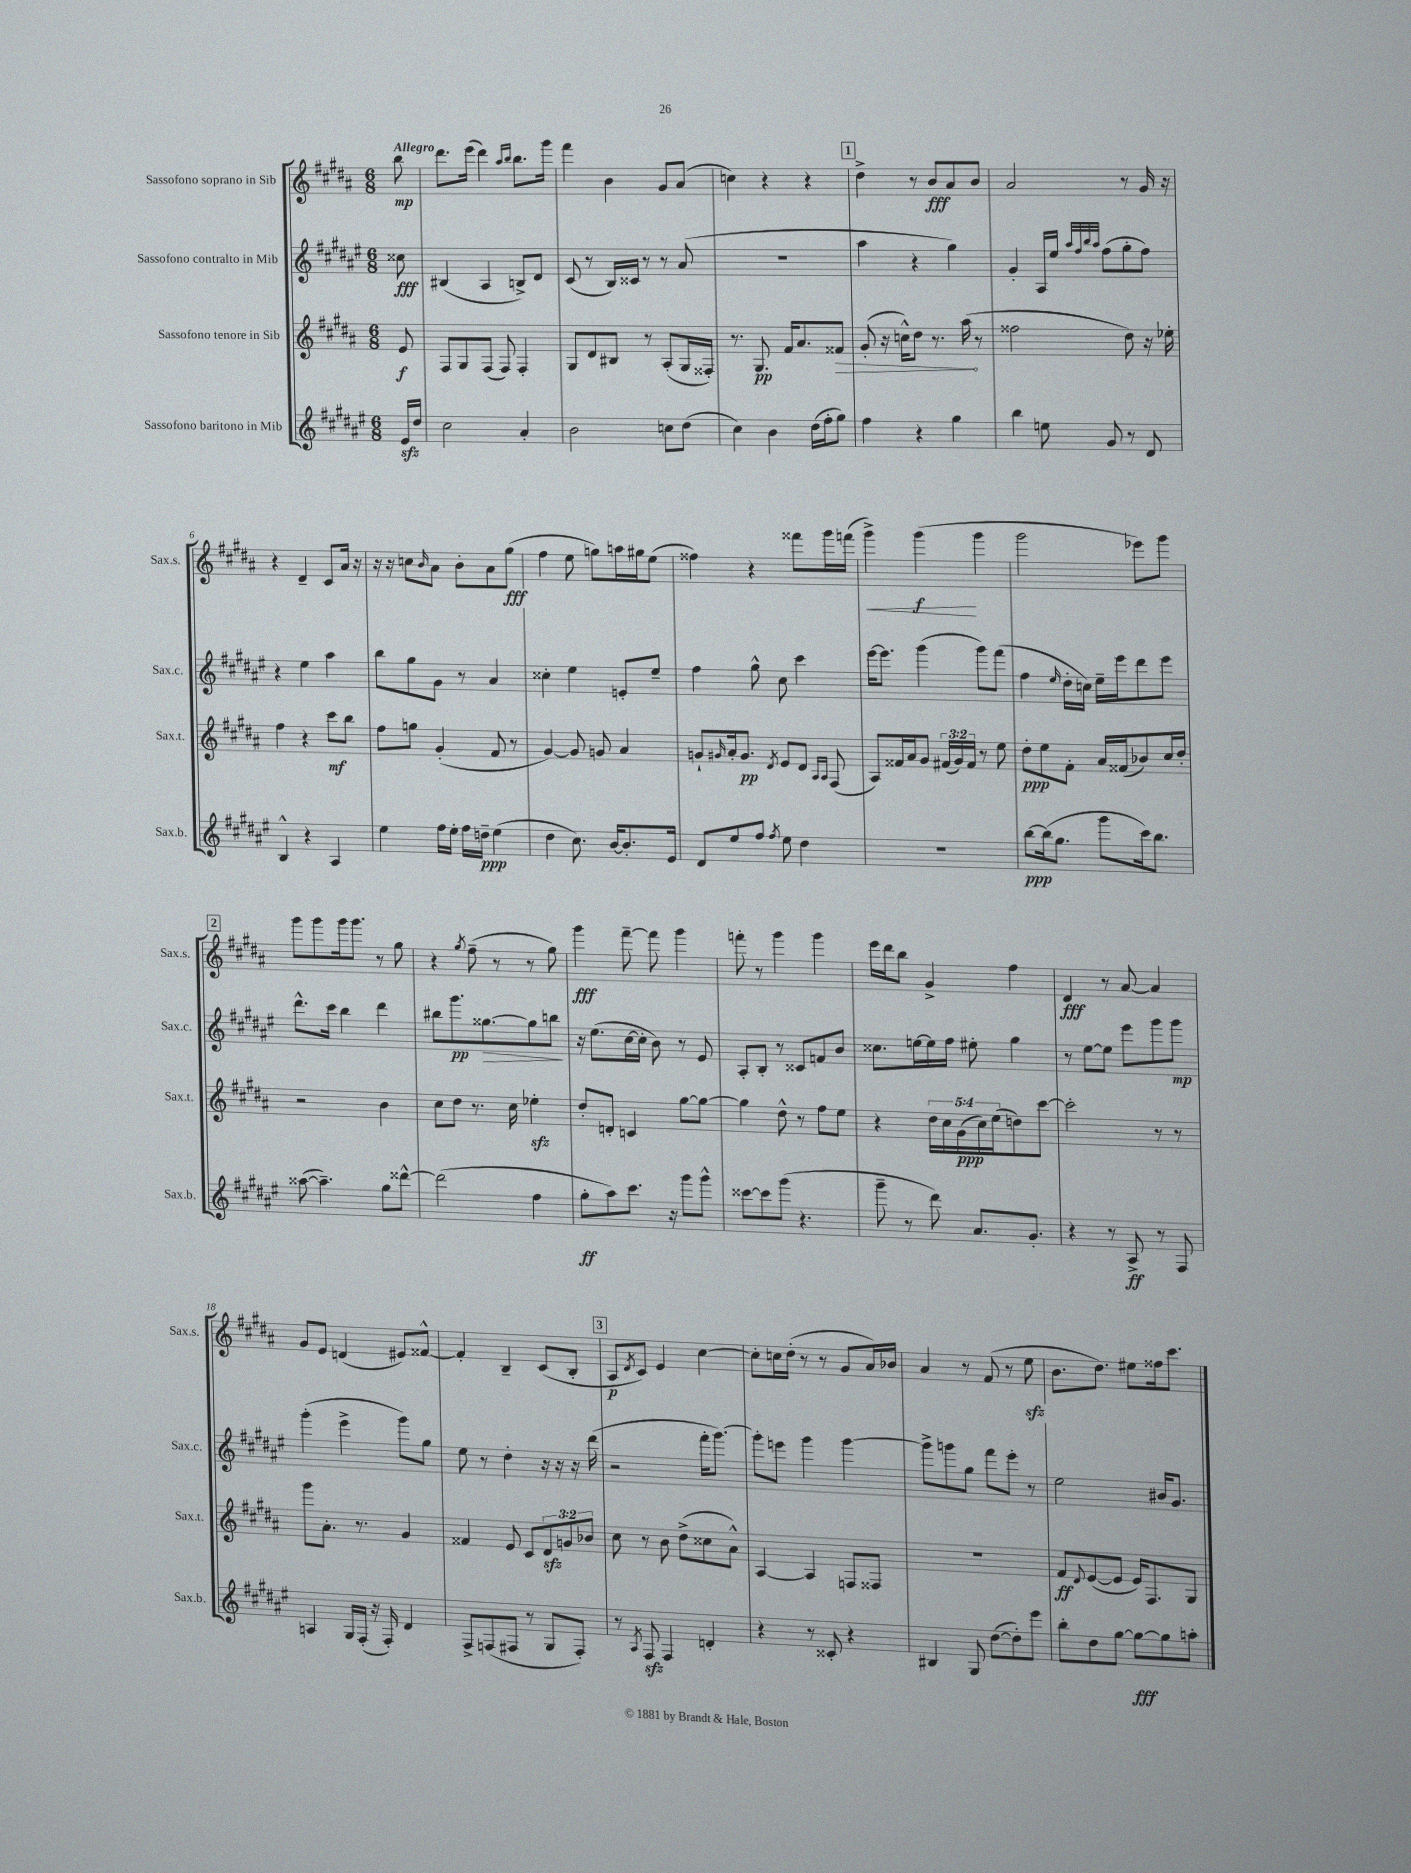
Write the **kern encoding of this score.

**kern	**dynam	**kern	**dynam	**kern	**dynam	**kern	**dynam
*part4	*part4	*part3	*part3	*part2	*part2	*part1	*part1
*staff4	*staff4	*staff3	*staff3	*staff2	*staff2	*staff1	*staff1
*I"Sassofono baritono in Mib	*	*I"Sassofono tenore in Sib	*	*I"Sassofono contralto in Mib	*	*I"Sassofono soprano in Sib	*
*I'Sax.b.	*	*I'Sax.t.	*	*I'Sax.c.	*	*I'Sax.s.	*
*clefG2	*	*clefG2	*	*clefG2	*	*clefG2	*
*k[f#c#g#d#a#e#]	*	*k[f#c#g#d#a#]	*	*k[f#c#g#d#a#e#]	*	*k[f#c#g#d#a#]	*
*M6/8	*	*M6/8	*	*M6/8	*	*M6/8	*
=	=	=	=	=	=	=	=
!	!	!	!	!	!	!LO:TX:a:B:t=Allegro	!
16e#zz/LL	.	8e/	f	8cc##X\	fff	8bb\	mp
16dd#/JJ	.	.	.	.	.	.	.
=1	=1	=1	=1	=1	=1	=1	=1
2cc#\	.	8F#/L	.	(4B#X/	.	8.ddd#\L	.
.	.	8G#/	.	.	.	.	.
.	.	.	.	.	.	(16eee\Jk	.
.	.	(8F#/J	.	4A#/	.	4ddd#\)	.
.	.	8F#/)	.	.	.	.	.
.	.	.	.	.	.	16qqaa#/LL	.
.	.	.	.	.	.	16qqbb/JJ	.
4a#'/	.	4F#'/	.	8Bn^/L)	.	8.bb\L	.
.	.	.	.	8d#/J	.	.	.
.	.	.	.	.	.	16ggg#\Jk	.
=2	=2	=2	=2	=2	=2	=2	=2
2b\	.	8G#/L	.	(8c#/	.	4fff#\	.
.	.	8d#/	.	8r	.	.	.
.	.	8B#X/J	.	16B/LL)	.	4b\	.
.	.	.	.	16c##X/JJ	.	.	.
.	.	8r	.	8r	.	.	.
8ccn\L	.	(8A#'/L	.	8r	.	8g#/L	.
(8dd#\J	.	16G#/L	.	(8a#/	.	(8a#/J	.
.	.	16F##X'/JJ)	.	.	.	.	.
=3	=3	=3	=3	=3	=3	=3	=3
4cc#\)	.	8.r	.	2.r	.	4ccn\)	.
.	.	8.G#/	pp	.	.	.	.
4b\	.	.	.	.	.	4r	.
.	.	16f#/KL	.	.	.	.	.
.	.	8.a#/	.	.	.	.	.
(16dd#\LL	.	.	.	.	.	4r	.
16ff#'\J	.	.	.	.	.	.	.
!	!	!	!LO:HP:b	!	!	!	!
8gg#\J)	.	8f##X/J	>	.	.	.	.
!!LO:REH:place=s1:t=1
=4	=4	=4	=4	=4	=4	=4	=4
4ff#\	.	(8g#'/	.	4aa#\	.	4dd#^\	.
.	.	16r	.	.	.	.	.
.	.	16ccn^^\KL)	.	.	.	.	.
4r	.	8dd#\J	.	4r	.	8r	.
.	.	8.r	.	.	.	8b/L	fff
4gg#\	.	.	.	4gg#\)	.	8a#/	.
.	.	(16aa#\	.	.	.	.	.
.	.	8r	]	.	.	8b/J	.
=5	=5	=5	=5	=5	=5	=5	=5
4bb\	.	2ff##X\	.	4g#'/	.	2a#/	.
8een\	.	.	.	16A#/LL	.	.	.
.	.	.	.	16ee#/JJ	.	.	.
.	.	.	.	32qqaa#/LLL	.	.	.
.	.	.	.	32qqff#/	.	.	.
.	.	.	.	32qqbb/	.	.	.
.	.	.	.	32qqaa#/JJJ	.	.	.
8g#/	.	.	.	(8ff#\L	.	.	.
8r	.	8dd#\)	.	8gg#'\	.	8r	.
8d#/	.	16r	.	8ff#\J)	.	16g#/	.
.	.	16ee-X'\	.	.	.	16r	.
!!LO:LB:g=z
=6	=6	=6	=6	=6	=6	=6	=6
4B^^/	.	4ff#\	.	4r	.	4r	.
4r	.	4r	.	4ee#\	.	4d#~/	.
4A#/	.	8ccc#\L	mf	4aa#\	.	8c#/L	.
.	.	8bb\J	.	.	.	16a#/Jk	.
.	.	.	.	.	.	16r	.
=7	=7	=7	=7	=7	=7	=7	=7
4ee#\	.	8ff#\L	.	8bb\L	.	16r	.
.	.	.	.	.	.	16r	.
.	.	8ggn\J	.	8gg#\	.	8ccn\L	.
.	.	.	.	.	.	16qqb/	.
16ff#\LL	.	(4g#'/	.	8g#\J	.	8a#\J	.
16ee#'\JJ	.	.	.	.	.	.	.
16ff#\LL	.	.	.	8r	.	8b'\L	.
16ddn~\JJ	ppp	.	.	.	.	.	.
(4ee#\	.	8f#/	.	4a#/	.	8a#\	.
.	.	8r	.	.	.	(8gg#\J	fff
=8	=8	=8	=8	=8	=8	=8	=8
4dd#\	.	[4g#/)	.	4cc##X'\	.	4ff#\	.
8.cc#\)	.	8g#/]	.	4ee#\	.	8ee\	.
.	.	8gn/	.	.	.	8ggn\L)	.
[16b/KL	.	.	.	.	.	.	.
8.b'/]	.	4a#/	.	8en'/L	.	16aan\L	.
.	.	.	.	.	.	16gg#X\J	.
.	.	.	.	8ee#~/J	.	(8ee\J	.
16e#/Jk	.	.	.	.	.	.	.
=9	=9	=9	=9	=9	=9	=9	=9
8d#/L	.	8gn`/L	.	4ff#\	.	4ff##X\)	.
.	.	16qqg#X/	.	.	.	.	.
8ee#/	.	16a#'/k	.	.	.	.	.
.	.	8.g#/J	pp	.	.	.	.
8ff#/J	.	.	.	8gg#^^\	.	4r	.
8qff#/	.	8qd#/	.	.	.	.	.
8ee#\	.	8e/L	.	8cc#\	.	.	.
4dd#\	.	8d#/J	.	4ccc#\	.	8fff##X\L	.
.	.	16qqA#/LL	.	.	.	.	.
.	.	16qqA#/JJ	.	.	.	.	.
.	.	(8F#/	.	.	.	16ggg#\L	.
.	.	.	.	.	.	(16fffn\JJ	.
=10	=10	=10	=10	=10	=10	=10	=10
!	!	!	!	!	!	!	!LO:HP:b
2.r	.	8A#/L)	.	[16eee#\KL	.	4ggg#^\)	<
.	.	.	.	8.eee#\J]	.	.	.
.	.	16f##X/L	.	.	.	.	.
.	.	16a#/J	.	.	.	.	.
.	.	8g#/J	.	(4ggg#\	.	(4ggg#\	f
.	.	(24f#X/LL	.	.	.	.	.
.	.	24g#/)	.	.	.	.	.
.	.	24f#/JJ	.	.	.	.	.
.	.	8r	.	8ggg#\L)	.	4ggg#\	[
.	.	8ee\	.	(8fff#\J	.	.	.
=11	=11	=11	=11	=11	=11	=11	=11
[8bb\L	ppp	8dd#'\L	ppp	4ff#\	.	2ggg#\	.
(16bb\k]	.	8ee\	.	.	.	.	.
8.gg#\J	.	.	.	.	.	.	.
.	.	.	.	16qqee#/	.	.	.
.	.	8f#'\J	.	16dd#'\LL	.	.	.
.	.	.	.	16ccn\JJ)	.	.	.
8ggg#\L	.	16a#/LL	.	16ee#~\LL	.	.	.
.	.	(16f##X/J	.	16eee#\J	.	.	.
16ccc#\k)	.	8b-X/)	.	8ddd#\	.	8eee-X\L)	.
8.bb\J	.	.	.	.	.	.	.
.	.	16cc#/L	.	8eee#\J	.	8ggg#\J	.
.	.	16dd#'/JJ	.	.	.	.	.
!!LO:LB:g=z
!!LO:REH:place=s1:t=2
=12	=12	=12	=12	=12	=12	=12	=12
([8aa##X\	.	2r	.	8.ddd#^^\L	.	8ggg#\L	.
4.aa##~\])	.	.	.	.	.	8ggg#\	.
.	.	.	.	16ccc#\Jk	.	.	.
.	.	.	.	4bb\	.	16ggg#\k	.
.	.	.	.	.	.	8.ggg#\J	.
8gg#\L	.	4b\	.	4ddd#\	.	8r	.
[8ddd##X^^\J	.	.	.	.	.	8gg#\	.
=13	=13	=13	=13	=13	=13	=13	=13
(2ddd##\]	.	8cc#\L	.	8bb#X\L	.	4r	.
.	.	8dd#\J	.	8.ggg#\	pp	.	.
.	.	.	.	.	.	8qgg#/	.
.	.	8.r	.	.	.	(8ff#~\	.
!	!	!	!	!	!LO:HP:b	!	!
.	.	.	.	[8.gg##X\	>	.	.
.	.	.	.	.	.	8r	.
.	.	16cc#\	.	.	.	.	.
4ff#\	.	4ee-Xzz'\	.	8gg##\]	.	8r	.
.	.	.	.	8bbn\J	.	8gg#\)	.
.	.	.	.	.	]	.	.
=14	=14	=14	=14	=14	=14	=14	=14
8gg#'\L	ff	8dd#'/L	.	16r	.	4ggg#\	fff
.	.	.	.	(8.ee#\L	.	.	.
8aa#\)	.	8dn'/J	.	.	.	.	.
8.ccc#\J	.	4cn/	.	[16cc#\L	.	[8fff#~\	.
.	.	.	.	16cc#'\JJ]	.	.	.
.	.	.	.	8b\)	.	8fff#\]	.
16r	.	.	.	.	.	.	.
8ggg#\L	.	[8gg#\L	.	8r	.	4ggg#\	.
8ggg#^^\J	.	8gg#\J_	.	8e#/	.	.	.
=15	=15	=15	=15	=15	=15	=15	=15
[8ccc##X\L	.	4gg#\]	.	8A#'/L	.	8fffn'\	.
8ccc##\]	.	.	.	8B'/J	.	8r	.
(8ggg#\J	.	8dd#^^\	.	8r	.	4ggg#\	.
4.r	.	8r	.	8c##X/L	.	.	.
.	.	8ff#\L	.	8fn/	.	4ggg#\	.
.	.	8ee\J	.	8b/J	.	.	.
=16	=16	=16	=16	=16	=16	=16	=16
8ggg#~\	.	4r	.	8.cc##X\L	.	16eee\LL	.
.	.	.	.	.	.	16ddd#\J	.
8r	.	.	.	.	.	8bb\J	.
.	.	.	.	[16een\L	.	.	.
8ddd#\)	.	20dd#\LL	.	16ee\]	.	4g#^/	.
.	.	20cc#\	.	.	.	.	.
.	.	.	.	16ff#\JJ	.	.	.
.	.	(20g#\	ppp	.	.	.	.
8.a#/L	.	.	.	8ee#X'\	.	.	.
.	.	20cc#\)	.	.	.	.	.
.	.	(20ee\J	.	.	.	.	.
.	.	8ddn\)	.	4gg#\	.	4ff#\	.
8.g#'/J	.	.	.	.	.	.	.
.	.	[8ccc#\J	.	.	.	.	.
=17	=17	=17	=17	=17	=17	=17	=17
4r	.	2ccc#'\]	.	8r	.	4d#/	fff
.	.	.	.	[8ee#\L	.	.	.
8r	.	.	.	8ee#\J]	.	8r	.
8A#^/	ff	.	.	8eee#\L	.	[8a#/	.
8r	.	8r	.	8ggg#\	.	4a#/]	.
8F#/	.	8r	.	8ggg#\J	mp	.	.
!!LO:LB:g=z
=18	=18	=18	=18	=18	=18	=18	=18
4An/	.	8ggg#\L	.	(4ggg#'\	.	8g#/L	.
.	.	8.a#'\J	.	.	.	8e/J	.
16G#/LL	.	.	.	4eee#^\	.	(4dn/	.
(16F#'/JJ	.	8.r	.	.	.	.	.
16r	.	.	.	.	.	.	.
16F#'/)	.	.	.	.	.	.	.
4d#/	.	4g#/	.	8ggg#\L)	.	8e#X/L)	.
.	.	.	.	8gg#\J	.	[8f##X^^/J	.
=19	=19	=19	=19	=19	=19	=19	=19
8F#^/L	.	4f##X/	.	8ee#\	.	4f##'/]	.
(8Fn/	.	.	.	8r	.	.	.
8F#X/J	.	8e/	.	4dd#'\	.	4B~/	.
8r	.	8c#/L	.	.	.	.	.
8G#/L	.	12d#zz/	.	16r	.	(8c#/L	.
.	.	.	.	16r	.	.	.
.	.	12gn/	.	.	.	.	.
8F#'/J)	.	.	.	16r	.	8B'/J	.
.	.	12b-X/J	.	.	.	.	.
.	.	.	.	(16ddd#\	.	.	.
!!LO:REH:place=s1:t=3
=20	=20	=20	=20	=20	=20	=20	=20
8r	.	8cc#\	.	2r	.	8A#/L	p
8qA#/	.	.	.	.	.	8qd#/	.
8F#zz/	.	8r	.	.	.	8c#/J)	.
4F#/	.	8b\	.	.	.	4e/	.
.	.	(8dd#^\L	.	.	.	.	.
4dn'/	.	8cc##X\	.	16fff#'\KL	.	[4cc#\	.
.	.	.	.	[8.ggg#\J)	.	.	.
.	.	8a#^^\J)	.	.	.	.	.
=21	=21	=21	=21	=21	=21	=21	=21
4r	.	[4A#/	.	8ggg#'\L]	.	8cc#'\L]	.
.	.	.	.	8eeen\J	.	16ccn\L	.
.	.	.	.	.	.	(16dd#'\JJ	.
8r	.	4A#/]	.	4ggg#\	.	8r	.
8c##X'/	.	.	.	.	.	8r	.
4r	.	8Fn/L	.	[4ggg#\	.	8g#/L	.
.	.	8F##X/J	.	.	.	16a#/L)	.
.	.	.	.	.	.	16b-X/JJ	.
=22	=22	=22	=22	=22	=22	=22	=22
4B#X/	.	2.r	.	8ggg#^\L]	.	4a#/	.
.	.	.	.	8gggn\	.	.	.
8G#/	.	.	.	8gg#\J	.	8r	.
([8dd#\L	.	.	.	8fff#\L	.	(8f#/	.
8dd#'\])	.	.	.	8eee#'\J	.	8r	.
8eee#\J	.	.	.	8r	.	8eezz\	.
=23	=23	=23	=23	=23	=23	=23	=23
8bb'\L	.	8f#/L	ff	2ee#\	.	8.b\L	.
.	.	8qqd#/	.	.	.	.	.
8dd#\	.	([8e/	.	.	.	.	.
.	.	.	.	.	.	8.dd#\J)	.
[8gg#\J	.	8e/J]	.	.	.	.	.
8gg#\L_	fff	16e/KL)	.	.	.	8ee#X\L	.
.	.	8.F#/	.	.	.	.	.
8gg#\]	.	.	.	16b#X/KL	.	16ff##X\k	.
.	.	.	.	8.g#/J	.	8.ccc#\J	.
8aan'\J	.	8G#/J	.	.	.	.	.
==	==	==	==	==	==	==	==
*-	*-	*-	*-	*-	*-	*-	*-
